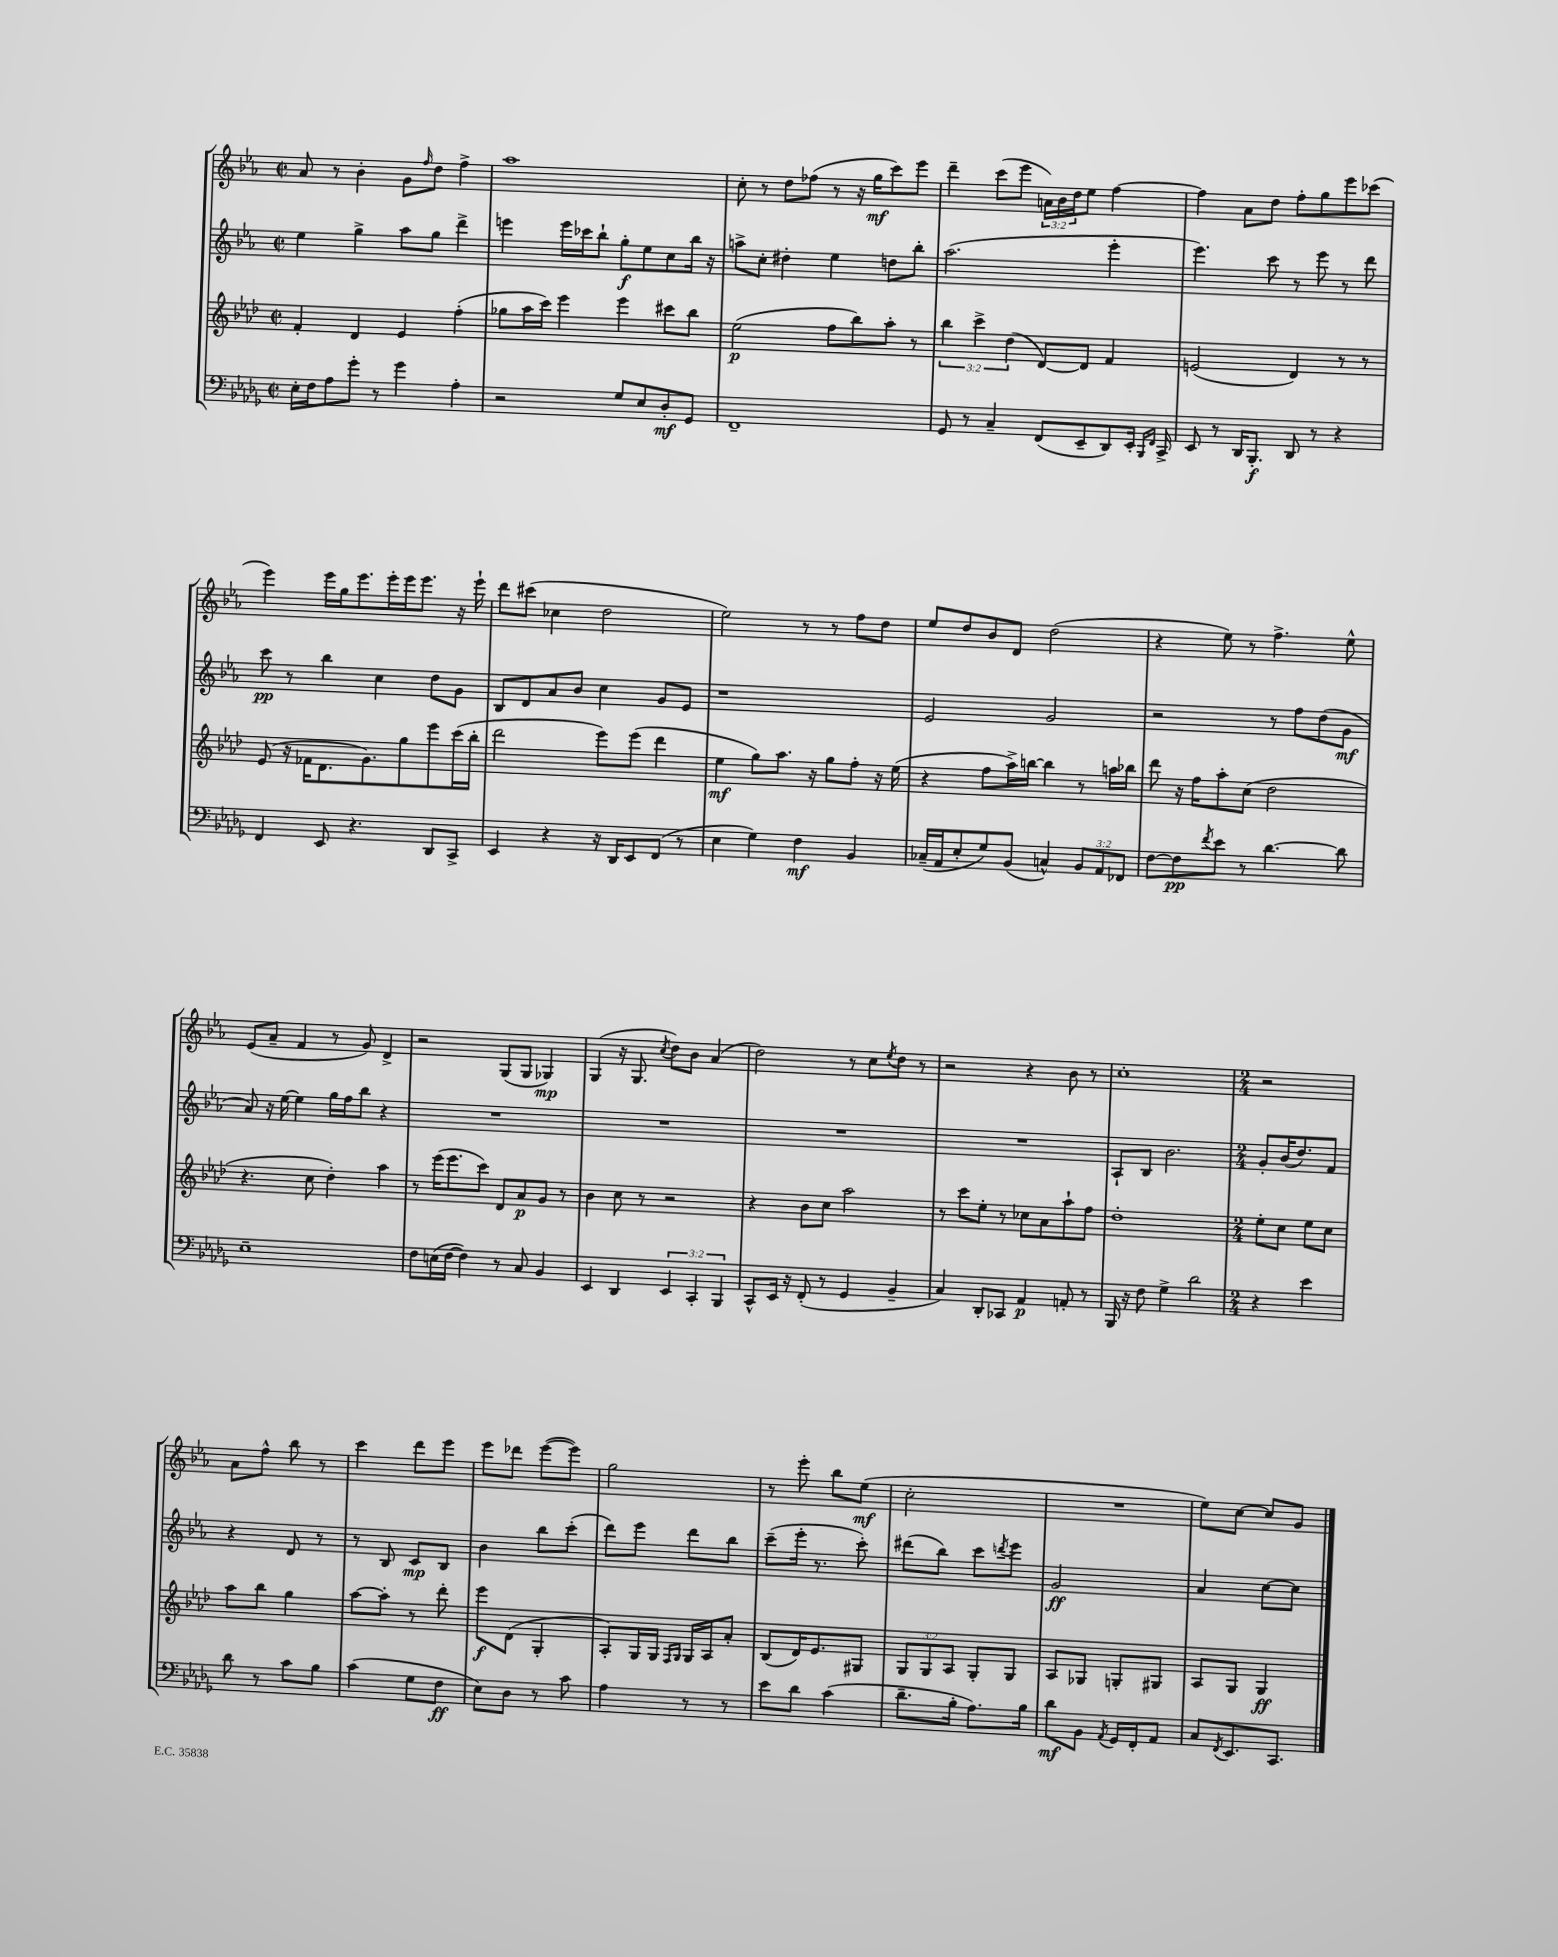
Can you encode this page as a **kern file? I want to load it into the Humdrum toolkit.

**kern	**dynam	**kern	**dynam	**kern	**dynam	**kern	**dynam
*part4	*part4	*part3	*part3	*part2	*part2	*part1	*part1
*staff4	*staff4	*staff3	*staff3	*staff2	*staff2	*staff1	*staff1
*clefF4	*	*clefG2	*	*clefG2	*	*clefG2	*
*k[b-e-a-d-g-]	*	*k[b-e-a-d-]	*	*k[b-e-a-]	*	*k[b-e-a-]	*
*M2/2	*	*M2/2	*	*M2/2	*	*M2/2	*
*met(c|)	*	*met(c|)	*	*met(c|)	*	*met(c|)	*
=67	=67	=67	=67	=67	=67	=67	=67
16E-'\LL	.	4f'/	.	4ee-\	.	8a-/	.
16F\J	.	.	.	.	.	.	.
8A-\	.	.	.	.	.	8r	.
8g-'\J	.	4d-/	.	4gg^\	.	4b-'\	.
8r	.	.	.	.	.	.	.
4g-\	.	4e-/	.	8aa-\L	.	8g\L	.
.	.	.	.	.	.	16qqff/	.
.	.	.	.	8gg\J	.	8dd\J	.
4A-'\	.	(4ff'\	.	4ddd^\	.	4ff^\	.
=68	=68	=68	=68	=68	=68	=68	=68
2r	.	8gg-X\L	.	4eeen\	.	1aa-	.
.	.	16aa-\L	.	.	.	.	.
.	.	16ccc\JJ)	.	.	.	.	.
.	.	4eee-\	.	16eee\LL	.	.	.
.	.	.	.	16ccc-X\J	.	.	.
.	.	.	.	8bb-`\J	.	.	.
8G-/L	.	4eee-\	.	8gg'\L	f	.	.
8E-/	.	.	.	8ee-\	.	.	.
8D-'/	mf	8ccc#X\L	.	8cc\	.	.	.
8GG-/J	.	8bb-\J	.	16bb-\Jk	.	.	.
.	.	.	.	16r	.	.	.
=69	=69	=69	=69	=69	=69	=69	=69
1FF~	.	(2ee-\	p	8aan^\L	.	8cc'\	.
.	.	.	.	8cc'\J	.	8r	.
.	.	.	.	4dd#X'\	.	8dd\L	.
.	.	.	.	.	.	(8ff-X\J	.
.	.	8ff\L	.	4ee-\	.	8r	.
.	.	8bb-\)	.	.	.	16r	.
.	.	.	.	.	.	16gg\KL	mf
.	.	8aa-'\J	.	8ddn\L	.	8ccc\)	.
.	.	8r	.	8bb-'\J	.	8eee-\J	.
=70	=70	=70	=70	=70	=70	=70	=70
8GG-/	.	6bb-\	.	(2.aa-\	.	4ddd~\	.
8r	.	.	.	.	.	.	.
.	.	6ccc^\	.	.	.	.	.
4C~/	.	.	.	.	.	(8ccc\L	.
.	.	(6dd-\	.	.	.	.	.
.	.	.	.	.	.	8eee-\J	.
(8FF/L	.	[8d-/L)	.	.	.	24an\LL)	.
.	.	.	.	.	.	24b-\	.
.	.	.	.	.	.	24dd\J	.
8EE-~/	.	8d-/J]	.	.	.	8ee-\J	.
8DD-/)	.	4f/	.	4eee-'\	.	[4ff\	.
16EE-'/Jk	.	.	.	.	.	.	.
16qqBBB-/LL	.	.	.	.	.	.	.
16qqFF/JJ	.	.	.	.	.	.	.
16CC^/	.	.	.	.	.	.	.
=71	=71	=71	=71	=71	=71	=71	=71
8EE-/	.	(2en/	.	4.eee-\)	.	4ff\]	.
8r	.	.	.	.	.	.	.
16DD-/KL	.	.	.	.	.	8a-\L	.
8.BBB-'/J	f	.	.	.	.	.	.
.	.	.	.	8ccc\	.	8dd\J	.
8DD-/	.	4d-/)	.	8r	.	8ff'\L	.
8r	.	.	.	8eee-\	.	8gg\	.
4r	.	8r	.	8r	.	8eee-\	.
.	.	8r	.	8ddd\	.	(8ccc-X\J	.
!!LO:LB:g=z
=72	=72	=72	=72	=72	=72	=72	=72
4FF/	.	(8e-/	.	8ccc\	pp	4eee-\)	.
.	.	16r	.	8r	.	.	.
.	.	16f-X\KL	.	.	.	.	.
8EE-/	.	8.d-\	.	4bb-\	.	16eee-\LL	.
.	.	.	.	.	.	16gg\J	.
4.r	.	.	.	.	.	8.eee-\	.
.	.	8.g\)	.	.	.	.	.
.	.	.	.	4cc\	.	.	.
.	.	.	.	.	.	16eee-'\L	.
.	.	8gg\	.	.	.	16eee-\J	.
.	.	.	.	.	.	8.eee-\J	.
8DD-/L	.	8eee-\	.	8dd\L	.	.	.
8CC^/J	.	(16ccc\L	.	8g\J	.	16r	.
.	.	16bb-'\JJ	.	.	.	16eee-`\	.
=73	=73	=73	=73	=73	=73	=73	=73
4EE-/	.	2ddd-\	.	8B-/L	.	8ddd\L	.
.	.	.	.	8d/	.	(8ccc#X\J	.
4r	.	.	.	8a-/	.	4cc-X\	.
.	.	.	.	8b-/J	.	.	.
16r	.	8eee-\L)	.	4cc\	.	2dd\	.
16DD-/KL	.	.	.	.	.	.	.
8EE-/	.	(8eee-\J	.	.	.	.	.
(8FF/J	.	4ddd-\	.	8g/L	.	.	.
8r	.	.	.	8e-/J	.	.	.
=74	=74	=74	=74	=74	=74	=74	=74
4E-\	.	4ee-\	mf	1r	.	2ee-\)	.
4G-\)	.	8gg\L)	.	.	.	.	.
.	.	8.aa-\J	.	.	.	.	.
4F\	mf	.	.	.	.	8r	.
.	.	16r	.	.	.	.	.
.	.	8gg\L	.	.	.	8r	.
4BB-/	.	8ff'\J	.	.	.	8ff\L	.
.	.	16r	.	.	.	8dd\J	.
.	.	(16ee-\	.	.	.	.	.
=75	=75	=75	=75	=75	=75	=75	=75
(16C-X~/LL	.	4r	.	2e-/	.	8ee-/L	.
16AA-/J	.	.	.	.	.	.	.
8E-'/	.	.	.	.	.	8dd/	.
8G-/)	.	8ff\L	.	.	.	8b-/	.
(8BB-/J	.	16aa-^\L)	.	.	.	8d/J	.
.	.	[16bbn\JJ	.	.	.	.	.
4Cn^^/)	.	4bb\]	.	2g/	.	(2dd\	.
12BB-/L	.	8r	.	.	.	.	.
12AA-/	.	.	.	.	.	.	.
.	.	16aan\LL	.	.	.	.	.
12FF-X/J	.	.	.	.	.	.	.
.	.	16bb-X\JJ	.	.	.	.	.
=76	=76	=76	=76	=76	=76	=76	=76
[8F\L	.	8ddd-\	.	2r	.	4r	.
8F\]	pp	16r	.	.	.	.	.
.	.	16ff\KL	.	.	.	.	.
8qf/	.	.	.	.	.	.	.
8e-\J	.	8aa-'\	.	.	.	8ee-\)	.
8r	.	(8cc\J	.	.	.	8r	.
[4.d-\	.	2dd-\	.	8r	.	4.ff^\	.
.	.	.	.	8ff\L	.	.	.
.	.	.	.	(8dd\	.	.	.
8d-\]	.	.	.	8g\J	mf	8ee-^^\	.
!!LO:LB:g=z
=77	=77	=77	=77	=77	=77	=77	=77
1E-~	.	4.r	.	8a-/)	.	(8e-/L	.
.	.	.	.	16r	.	8a-~/J	.
.	.	.	.	[16ee-\	.	.	.
.	.	.	.	4ee-\]	.	4f/	.
.	.	8cc\	.	.	.	.	.
.	.	4dd-'\)	.	16gg\LL	.	8r	.
.	.	.	.	16ff\J	.	.	.
.	.	.	.	8bb-\J	.	8g/)	.
.	.	4aa-\	.	4r	.	4d^/	.
=78	=78	=78	=78	=78	=78	=78	=78
8F\L	.	8r	.	1r	.	2r	.
(16En\L	.	(16eee-\KL	.	.	.	.	.
[16F\JJ	.	8.eee-\	.	.	.	.	.
4F\])	.	.	.	.	.	.	.
.	.	8ccc\J)	.	.	.	.	.
8r	.	8d-/L	.	.	.	(8G/L	.
8C/	.	8a-/	p	.	.	8G/J	.
4BB-/	.	8g/J	.	.	.	4G-X/)	mp
.	.	8r	.	.	.	.	.
=79	=79	=79	=79	=79	=79	=79	=79
4EE-/	.	4b-\	.	1r	.	(4G/	.
4DD-/	.	8cc\	.	.	.	16r	.
.	.	.	.	.	.	8.G/	.
.	.	8r	.	.	.	.	.
.	.	.	.	.	.	8qcc/	.
6EE-/	.	2r	.	.	.	8dd\L)	.
.	.	.	.	.	.	8b-\J	.
6CC'/	.	.	.	.	.	.	.
.	.	.	.	.	.	(4a-/	.
6BBB-/	.	.	.	.	.	.	.
=80	=80	=80	=80	=80	=80	=80	=80
8CC^^/L	.	4r	.	1r	.	2dd\)	.
16EE-/Jk	.	.	.	.	.	.	.
16r	.	.	.	.	.	.	.
(8FF'/	.	8b-\L	.	.	.	.	.
8r	.	8cc\J	.	.	.	.	.
4GG-/	.	2aa-\	.	.	.	8r	.
.	.	.	.	.	.	8cc\L	.
.	.	.	.	.	.	8qee-/	.
4BB-~/	.	.	.	.	.	8dd\J	.
.	.	.	.	.	.	8r	.
=81	=81	=81	=81	=81	=81	=81	=81
4C/)	.	8r	.	1r	.	2r	.
.	.	8ccc\L	.	.	.	.	.
8DD-'/L	.	8ee-'\J	.	.	.	.	.
8CC-X/J	.	8r	.	.	.	.	.
4AA-/	p	8cc-X\L	.	.	.	4r	.
.	.	8a-\	.	.	.	.	.
8AAn'/	.	8aa-`\	.	.	.	8b-\	.
8r	.	8ff\J	.	.	.	8r	.
=82	=82	=82	=82	=82	=82	=82	=82
16BBB-/	.	1dd-'	.	8A-`/L	.	1cc'	.
16r	.	.	.	.	.	.	.
8F\	.	.	.	8B-/J	.	.	.
4G-^\	.	.	.	2.b-\	.	.	.
2d-\	.	.	.	.	.	.	.
=83	=83	=83	=83	=83	=83	=83	=83
*M2/4	*	*M2/4	*	*M2/4	*	*M2/4	*
4r	.	8ee-'\L	.	8g'/L	.	2r	.
.	.	8cc\J	.	(16b-/K	.	.	.
.	.	.	.	8.dd/)	.	.	.
4e-\	.	8ee-\L	.	.	.	.	.
.	.	8cc\J	.	8f/J	.	.	.
!!LO:LB:g=z
=84	=84	=84	=84	=84	=84	=84	=84
8d-\	.	8aa-\L	.	4r	.	8a-\L	.
8r	.	8bb-\J	.	.	.	8ff^^\J	.
8c\L	.	4gg\	.	8d/	.	8bb-\	.
8B-\J	.	.	.	8r	.	8r	.
=85	=85	=85	=85	=85	=85	=85	=85
(4c\	.	[8aa-\L	.	8r	.	4ccc\	.
.	.	8aa-'\J]	.	8B-/	.	.	.
8G-\L	.	8r	.	8c/L	mp	8ddd\L	.
8F\J	ff	8ddd-'\	.	8B-/J	.	8eee-\J	.
=86	=86	=86	=86	=86	=86	=86	=86
8E-\L)	.	8eee-\L	f	4b-\	.	8eee-\L	.
8D-\J	.	(8d-\J	.	.	.	8ddd-X\J	.
8r	.	4G'/	.	8bb-\L	.	([8eee-\L	.
8c\	.	.	.	(8ccc'\J	.	8eee-\J])	.
=87	=87	=87	=87	=87	=87	=87	=87
4A-\	.	8A-'/L)	.	8ddd\L)	.	2gg\	.
.	.	16G/L	.	8eee-\J	.	.	.
.	.	16G/JJ	.	.	.	.	.
.	.	16qqF/LL	.	.	.	.	.
.	.	16qqG/JJ	.	.	.	.	.
8r	.	16G/LL	.	8ddd\L	.	.	.
.	.	16A-/J	.	.	.	.	.
8r	.	8a-'/J	.	8bb-\J	.	.	.
=88	=88	=88	=88	=88	=88	=88	=88
8e-\L	.	(8B-/L	.	(8ccc~\L	.	8r	.
8d-\J	.	16d-/K)	.	16eee-'\Jk	.	8eee-'\	.
.	.	8.e-/	.	8.r	.	.	.
(4c\	.	.	.	.	.	8bb-\L	.
.	.	8G#X/J	.	8ccc'\)	.	(8ee-\J	mf
=89	=89	=89	=89	=89	=89	=89	=89
8.d-~\L	.	12G/L	.	(8ddd#X\L	.	2cc'\	.
.	.	12G/	.	.	.	.	.
.	.	.	.	8bb-\J)	.	.	.
.	.	12A-/J	.	.	.	.	.
16B-'\Jk	.	.	.	.	.	.	.
8.A-\L)	.	8G'/L	.	8ccc\L	.	.	.
.	.	.	.	8qdddn/	.	.	.
.	.	8G/J	.	8eee-\J	.	.	.
16B-\Jk	.	.	.	.	.	.	.
=90	=90	=90	=90	=90	=90	=90	=90
8d-\L	mf	8A-/L	.	2g/	ff	2r	.
8BB-\J	.	8G-X/J	.	.	.	.	.
8qAA-/	.	.	.	.	.	.	.
16GG-/LL	.	8Gn'/L	.	.	.	.	.
16FF'/J	.	.	.	.	.	.	.
8AA-/J	.	8G#X/J	.	.	.	.	.
=91	=91	=91	=91	=91	=91	=91	=91
8C/L	.	8A-/L	.	4a-/	.	8ee-\L)	.
8qFF/	.	.	.	.	.	.	.
8.EE-/	.	8G/J	.	.	.	[8cc\J	.
.	.	4G/	ff	[8cc\L	.	8cc/L]	.
8.CC/J	.	.	.	.	.	.	.
.	.	.	.	8cc\J]	.	8g/J	.
==	==	==	==	==	==	==	==
*-	*-	*-	*-	*-	*-	*-	*-
